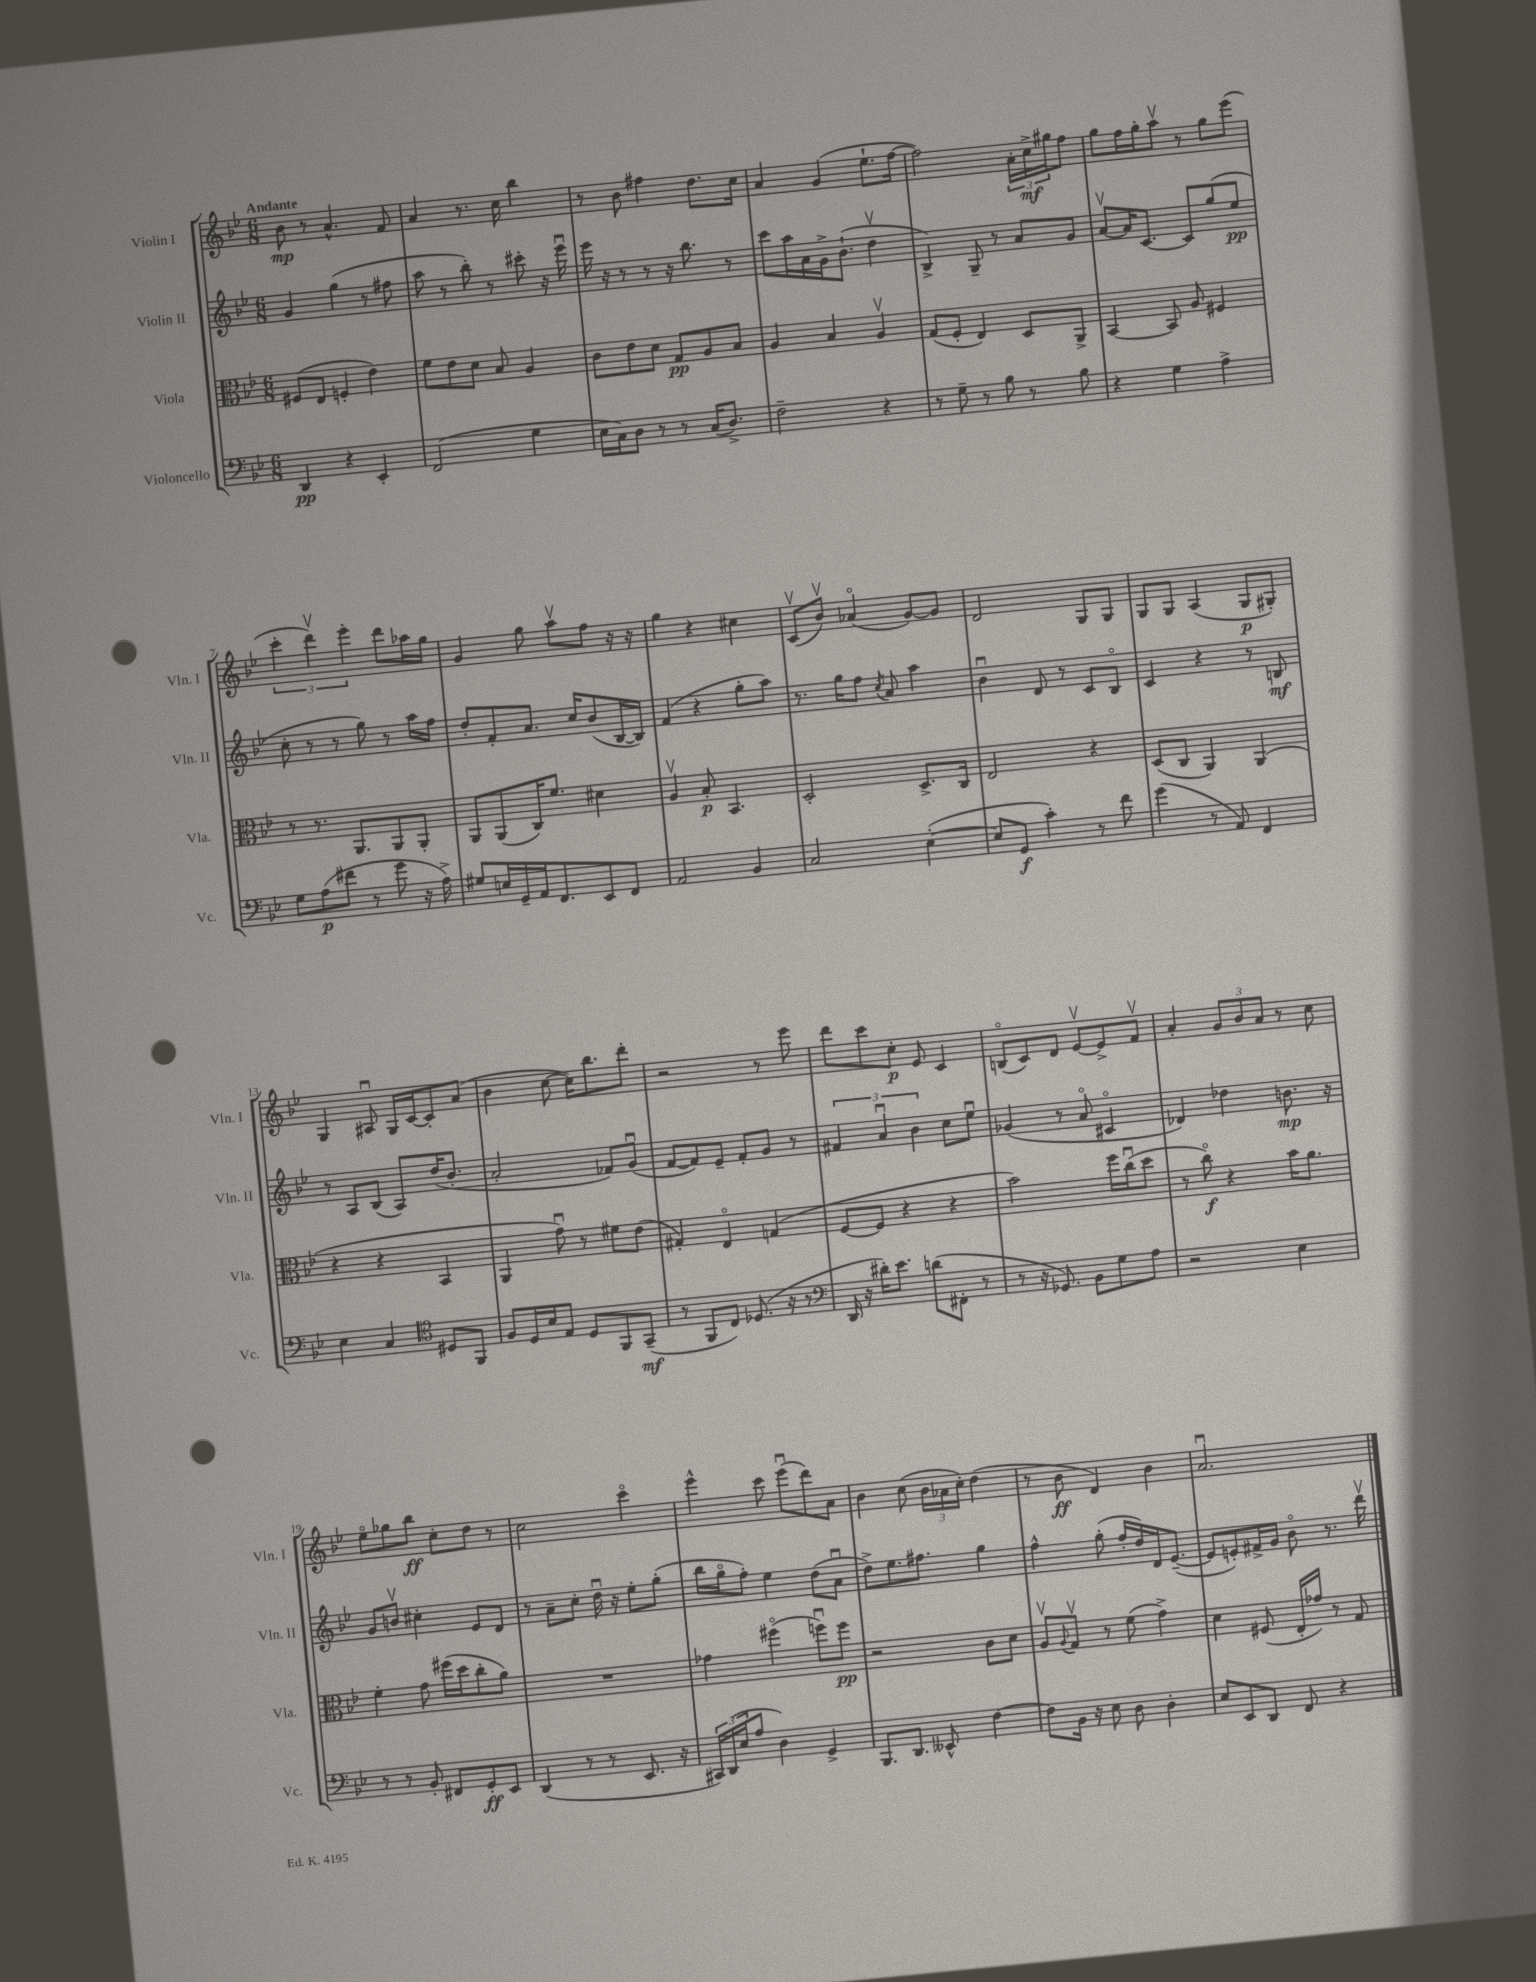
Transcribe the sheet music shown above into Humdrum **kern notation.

**kern	**kern	**kern	**kern
*staff4	*staff3	*staff2	*staff1
*clefF4	*clefC3	*clefG2	*clefG2
*k[b-e-]	*k[b-e-]	*k[b-e-]	*k[b-e-]
*M6/8	*M6/8	*M6/8	*M6/8
4DD	(8F#	4g	8b-
.	8E-	.	8r
4r	4F'	(4gg	4.a^^
4EE-'	4e-)	8r	.
.	.	8ff#	8f
=	=	=	=
(2FF	8f	8aa	4a
.	8e-	8r	.
.	8d	8bb-')	8.r
.	8B-	8r	.
.	.	.	16cc
4G	4A	8ccc#'	4bb-
.	.	16r	.
.	.	16eee-u	.
=	=	=	=
16E-	8c	16eee-	8r
16C)	.	16r	.
8D	8e-	8r	8b-
8r	8d	8r	4ff#
8r	8G	16r	.
.	.	8.bb-	.
(16C	8A	.	8.dd
8.D^)	.	.	.
.	8B-	8r	.
.	.	.	16cc
=	=	=	=
2F~	4A	8ccc	4a
.	.	16aa	.
.	.	16a	.
.	4B-	16g^	(4g
.	.	(8.b-`	.
4r	4Av	4ddv	8.ee-`
.	.	.	[16ff
=	=	=	=
8r	(8G	4B-^)	2ff])
8G~	8F'	.	.
8r	4E-)	8G~	.
8B-	.	8r	.
8r	8D	8a	24a'
.	.	.	24cc^
.	.	.	24gg#
8B-	8AA^	8g	8ff
=	=	=	=
4r	[4BB-	[8av	8gg
.	.	16a]	16ff
.	.	[8.c	16gg'
4G	8BB-]	.	8aav
.	8A	8c]	8r
4A^	4F#	(8gg	8gg
.	.	8ee-	(8eee-
=	=	=	=
8G	8r	8cc'	6ccc'
(8A	8.r	8r	.
.	.	.	6dddv)
8f#	.	8r	.
.	8.AA	.	.
.	.	.	6eee-'
8r	.	8gg)	.
8g	8AA	8r	8ddd
16r	8AA'	16aa	16aa-
16A^)	.	16ff	16gg
=	=	=	=
8G#	8AA	8dd'	4g
16E	(8AA	8f'	.
16GG~	.	.	.
16AA	16C)	8.a	8gg
8.FF	8.f	.	.
.	.	.	8aav
.	.	16cc	.
8EE-	4d#	(8b-	8ff
8FF	.	[16B-	16r
.	.	16B-])	16r
=	=	=	=
2AA	4Av	(4f	4gg
.	8B-'	4r	4r
.	4.BB-	.	.
4BB-	.	8gg'	4cc#
.	.	8aa)	.
=	=	=	=
2C	2D'	8.r	(8cv
.	.	.	8b-v)
.	.	16gg	.
.	.	8ff	(4a-o
.	.	8qcc	.
.	.	8a	.
([4E-'	8.D^	4aa	[8g)
.	.	.	8g]
.	16C	.	.
=	=	=	=
8E-]	2E-	4b-u	2d
8GG	.	.	.
4c')	.	8d	.
.	.	8r	.
8r	4r	8c	8G
8f	.	8B-o	8G
=	=	=	=
(4g	(8D	4c	8G
.	8C	.	8G
8r	4AA)	4r	(4A
8AA)	.	.	.
4FF	(4AA	8r	8G
.	.	8B	8G#')
=	=	=	=
4E-	4r	8r	4G
.	.	8A	.
4C	4r	(8B-	8A#u
.	.	8A)	16G
.	.	.	[16c
*clefC4	*	*	*
8D#	4BB-	(16dd	8c']
.	.	8.b-'	.
8FF	.	.	(8a
=	=	=	=
8F	4AA	2a'	4b-
16D	.	.	.
16B-	.	.	.
8E-	8gu)	.	[8cc
8D	8r	.	16cc])
.	.	.	8.bb-
8FF	8f#	8f-)	.
(8GG~	(8e-	(8gu	8ddd'
=	=	=	=
8r	4G#')	[8f	2r
8FF	.	8f])	.
8C)	4E-o	8e-~	.
(8.D-	.	8f'	.
.	(4G	8g	8r
16r	.	.	.
8r	.	8r	8eee-
=	=	=	=
*clefF4	*	*	*
16DD	[8F	6f#	8ddd
16r	.	.	.
16d#')	8F]	.	8ccc
.	.	6au	.
8.e-	.	.	.
.	4r	.	8cc'
.	.	6b-	.
(8d	.	.	8e-
8FF#'	4r	8cc	4c
8r	.	8ee-u	.
=	=	=	=
8r	2b-)	(4g-	(8Bo
16r	.	.	8c)
8.GG-)	.	.	.
.	.	8r	8d
8BB-	.	8ao	[8e-v
8G	16ff	4c#o	8e-^]
.	(16ccu	.	.
8A	8dd	.	8fv
=	=	=	=
2r	8r	4d-)	4a'
.	8cco)	.	.
.	4r	4dd-	12g
.	.	.	12b-
.	.	.	12a
4E-	16b-	8.b	8r
.	8.a	.	.
.	.	.	8cc
.	.	16r	.
=	=	=	=
8r	4f'	8g	8ee-o
8r	.	8bv	8gg-
8BB-'	8g	4cc#'	8bb-
8FF#	(16ff#	.	8cc'
.	16dd	.	.
8GG'	8cc'	8e-	8dd
8EE-	8a)	8d	8r
=	=	=	=
(4DD	2.r	8r	2cc
.	.	8a~	.
8r	.	8cc'	.
8r	.	16ddu	.
.	.	16r	.
8.EE-	.	8ee-'	4ccco
.	.	(8gg'	.
16r	.	.	.
=	=	=	=
24CC#)	4g-	16bb-	4eee-^^
(24DD	.	.	.
.	.	16ggo	.
24E-	.	.	.
8A	.	8ff')	.
4D)	(4ff#o	4ee-	8ccc
.	.	.	(8eee-u
4GG^	8ffu)	(8dd	8ddd)
.	8ff	8au	8a
=	=	=	=
8.BBB-	2r	8dd^)	4b-
.	.	8.ee-	.
8.DD	.	.	.
.	.	.	(8cc
.	.	8.ff#	.
8EE--^^	.	.	24b-
.	.	.	24a-
.	.	.	24cc')
[4F	8c	4gg	(4dd
.	8d	.	.
=	=	=	=
8F]	8Av	4ff^^	8r
.	8qqA	.	.
16BB-	8Gv	.	8b-
16r	.	.	.
8E-	8r	(8gg'	4d)
8D	(8f	16ff'	.
.	.	16dd)	.
4D'	4g^)	16d	4b-
.	.	([8.e-~	.
=	=	=	=
8E-	4d	8e-]	2.au
8EE-	.	8e')	.
8DD	(8F#	16f#^	.
.	.	16g	.
8FF	16E-'	8b-o	.
.	16g-)	.	.
4r	8r	8.r	.
.	8G	.	.
.	.	16dddv	.
==	==	==	==
*-	*-	*-	*-
